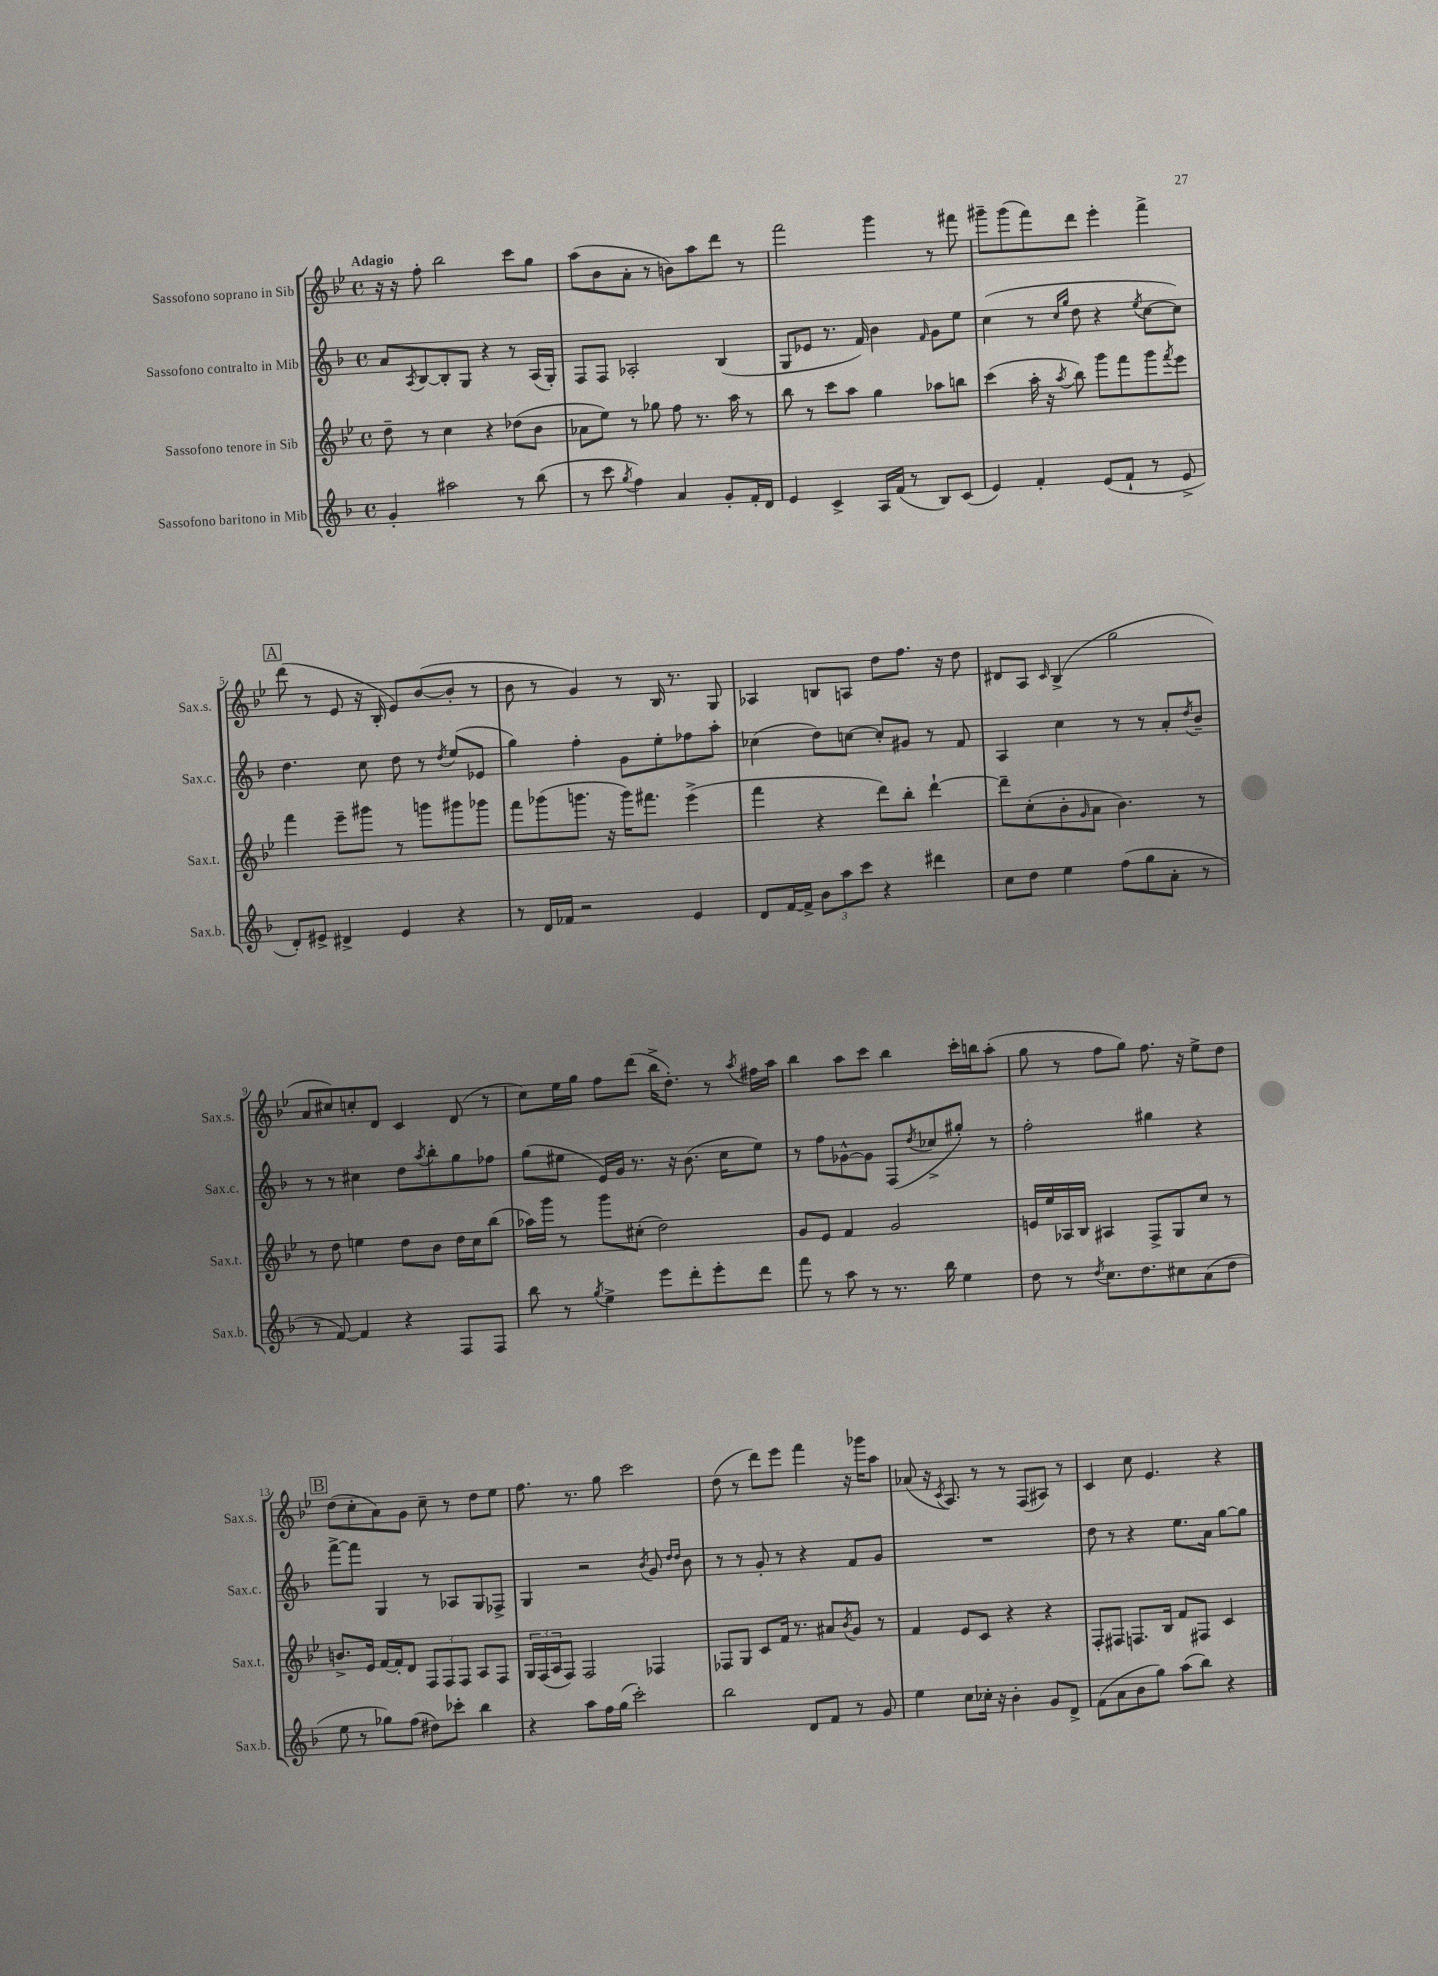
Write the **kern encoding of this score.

**kern	**kern	**kern	**kern
*staff4	*staff3	*staff2	*staff1
*clefG2	*clefG2	*clefG2	*clefG2
*k[b-]	*k[b-e-]	*k[b-]	*k[b-e-]
*M4/4	*M4/4	*M4/4	*M4/4
*met(c)	*met(c)	*met(c)	*met(c)
4g'	8dd~	8a	16r
.	.	.	16r
.	.	8qA	.
.	8r	[8B-	8ff'
2aa#	4cc	8B-']	2bb-
.	.	8G	.
.	4r	4r	.
8r	(8dd-	8r	8ccc
(8bb-	8b-	(16A	8gg
.	.	16G')	.
=	=	=	=
8r	8a-	8F	(8aa
8ccc	8ee-)	8F	8b-
8qgg	.	.	.
4ff)	8r	2A-'	8a'
.	8gg-	.	8r
4a	8ff	.	8b)
.	8.r	.	8aa
8g'	.	(4B-	8ddd
.	16aa	.	.
16f'	8r	.	8r
16d	.	.	.
=	=	=	=
4e	8bb-	8G	2fff
.	8r	8e-	.
4c^	8ccc	8.r	.
.	8aa	.	.
.	.	16f)	.
16A	4gg	4b-	4ggg
(16f	.	.	.
8r	.	.	.
.	.	16qqf	.
8B-)	8aa-	8g	8r
(8c	8bb	8ee	8fff#
=	=	=	=
4e)	(4ccc	(4cc	8ggg#~
.	.	.	(8ggg#
4f'	16aa'	8r	8fff)
.	16r	.	.
.	.	16qqcc	.
.	8qaa	16qqgg	.
.	8bb-)	8dd	8ddd
(8e	8ggg	4r	4eee-'
8f`	8fff	.	.
.	.	8qee	.
8r	8ggg	[8cc	4fff^
.	8qfff	.	.
8e^	8eee-	8cc])	.
=	=	=	=
8d')	4fff	4.dd	(8ddd
8e#^	.	.	8r
4d#^	8eee-~	.	8e-
.	8ggg#	8cc	16r
.	.	.	16B-'
4e#	8r	8dd	8e-)
.	8ggg	8r	([8b-
.	.	8qdd	.
4r	8ggg#	(8ee	8b-']
.	8ggg-	8e-	8r
=	=	=	=
8r	8fff	4gg)	8b-
16d	(8ggg-	.	8r
16f-	.	.	.
2r	8.ggg	4ff'	4g)
.	16r	.	.
.	16ggg)	8g	8r
.	8.fff#	.	.
.	.	8ee'	16B-
.	.	.	8.r
4e	(4eee-^	8ff-	.
.	.	8aa'	8G
=	=	=	=
8d	4fff	(4cc-	4A-
[16f	.	.	.
16f^]	.	.	.
12b-	4r	8dd)	8B
12aa	.	.	.
.	.	[8cc	8A
12ccc	.	.	.
4r	8ddd)	8cc']	8dd
.	8bb-'	8g#	8.ff
4ddd#	[4ddd`	8r	.
.	.	.	16r
.	.	8f	8dd
=	=	=	=
8cc	8ddd~]	4A	8d#
8dd	(8cc'	.	8A
.	.	.	16qqc
4ee	8b-'	4cc	(4B-^
.	16qqg	.	.
.	8a	.	.
(8ff	4.b-)	8r	2gg
8gg	.	8r	.
8a'	.	8a'	.
.	.	8qdd	.
8r	8r	8b-~	.
=	=	=	=
8r	8r	8r	8a
[8f)	8dd	8r	8cc#)
4f]	4ee	4cc#	8cc'
.	.	.	8d
4r	8dd	8dd	4c
.	.	8qaa	.
.	8b-	8bb-'	.
8F	16dd	8gg	(8d
.	16cc	.	.
8F	(8bb-	8ff-	8r
=	=	=	=
8bb-	16aa-)	(8gg	8cc)
.	16ggg	.	.
8r	8r	8ee#	16ee-
.	.	.	16gg
8qgg	.	.	.
4ee^	8ggg	16e)	8ff
.	.	16g	.
.	(8cc#'	8.r	(8ddd
8eee	2dd)	.	16bb-^
.	.	16r	8.dd')
8ddd'	.	(8.b-	.
8eee'	.	.	8r
.	.	16cc	.
.	.	.	8qaa
8ddd	.	8ee#)	16ff#
.	.	.	16aa
=	=	=	=
8fff	8g	8r	4bb-
8r	8e-	8ff	.
8aa	4f	[8g-^^	8aa
8r	.	8g-]	8ccc
8.r	2g	(8F	4bb-
.	.	8qdd	.
.	.	8cc-^	.
16bb-	.	.	.
4ee	.	8gg#')	16ccc'
.	.	.	16bb
.	.	8r	(8aa'
=	=	=	=
8dd	16e	2ff'	8gg
.	16ee-	.	.
8r	16A-	.	8r
.	16B-	.	.
8qdd	.	.	.
8.cc	4A#	.	8ff
.	.	.	8gg)
8.dd	.	.	.
.	8F^	4gg#	8.ff
8cc#	8G	.	.
.	.	.	16r
(8a	8cc	4r	8ee-^
8dd	8r	.	8dd
=	=	=	=
8ee	8.b^	[8fff^	(8dd
8r	.	8fff]	8cc'
.	16e-	.	.
8gg-)	[16f	4G	8a)
.	16f']	.	.
(8ff	8d	.	8g
8dd#)	12F	8r	8cc~
.	12F	.	.
8ccc-'	.	8A-	8r
.	12F	.	.
4bb-	8A	8G	8dd
.	8F	8F-^	8ee-
=	=	=	=
4r	24G	4G	8.ff
.	(24F	.	.
.	24A	.	.
.	8F)	.	.
.	.	.	8.r
8aa	2F	2r	.
16ff	.	.	8gg
(16gg	.	.	.
2ccc')	.	.	2ccc
.	.	8qb-	.
.	4F-	8g	.
.	.	16qqdd	.
.	.	16qqdd	.
.	.	8b-	.
=	=	=	=
2bb-	8F-	8r	(8dd
.	8G	8r	8r
.	8c	8g'	8ddd)
.	16f	8r	8eee-
.	8.r	.	.
8d	.	4r	4fff
8f	8a#	.	.
.	8qb-	.	.
8r	8g	8f	16r
.	.	.	16ggg-
8g	8r	8g	8aa
=	=	=	=
4ee	4f	1r	(8a-
.	.	.	16r
.	.	.	8qc
.	.	.	8.A)
8cc	8e-	.	.
16cc-'	8c	.	8r
16r	.	.	.
4b-'	4r	.	8r
.	.	.	(8F
8g	4r	.	8A#)
8d^	.	.	8r
=	=	=	=
(8f	8F'	8dd	4c
8a	8F#	8r	.
8b-	8.F	4r	8cc
8gg)	.	.	4.e-
.	16B-	.	.
(8aa	8f	8.ee	.
8bb-)	8F#	.	.
.	.	16a	.
4r	4c	[8gg	4r
.	.	8gg]	.
==	==	==	==
*-	*-	*-	*-
